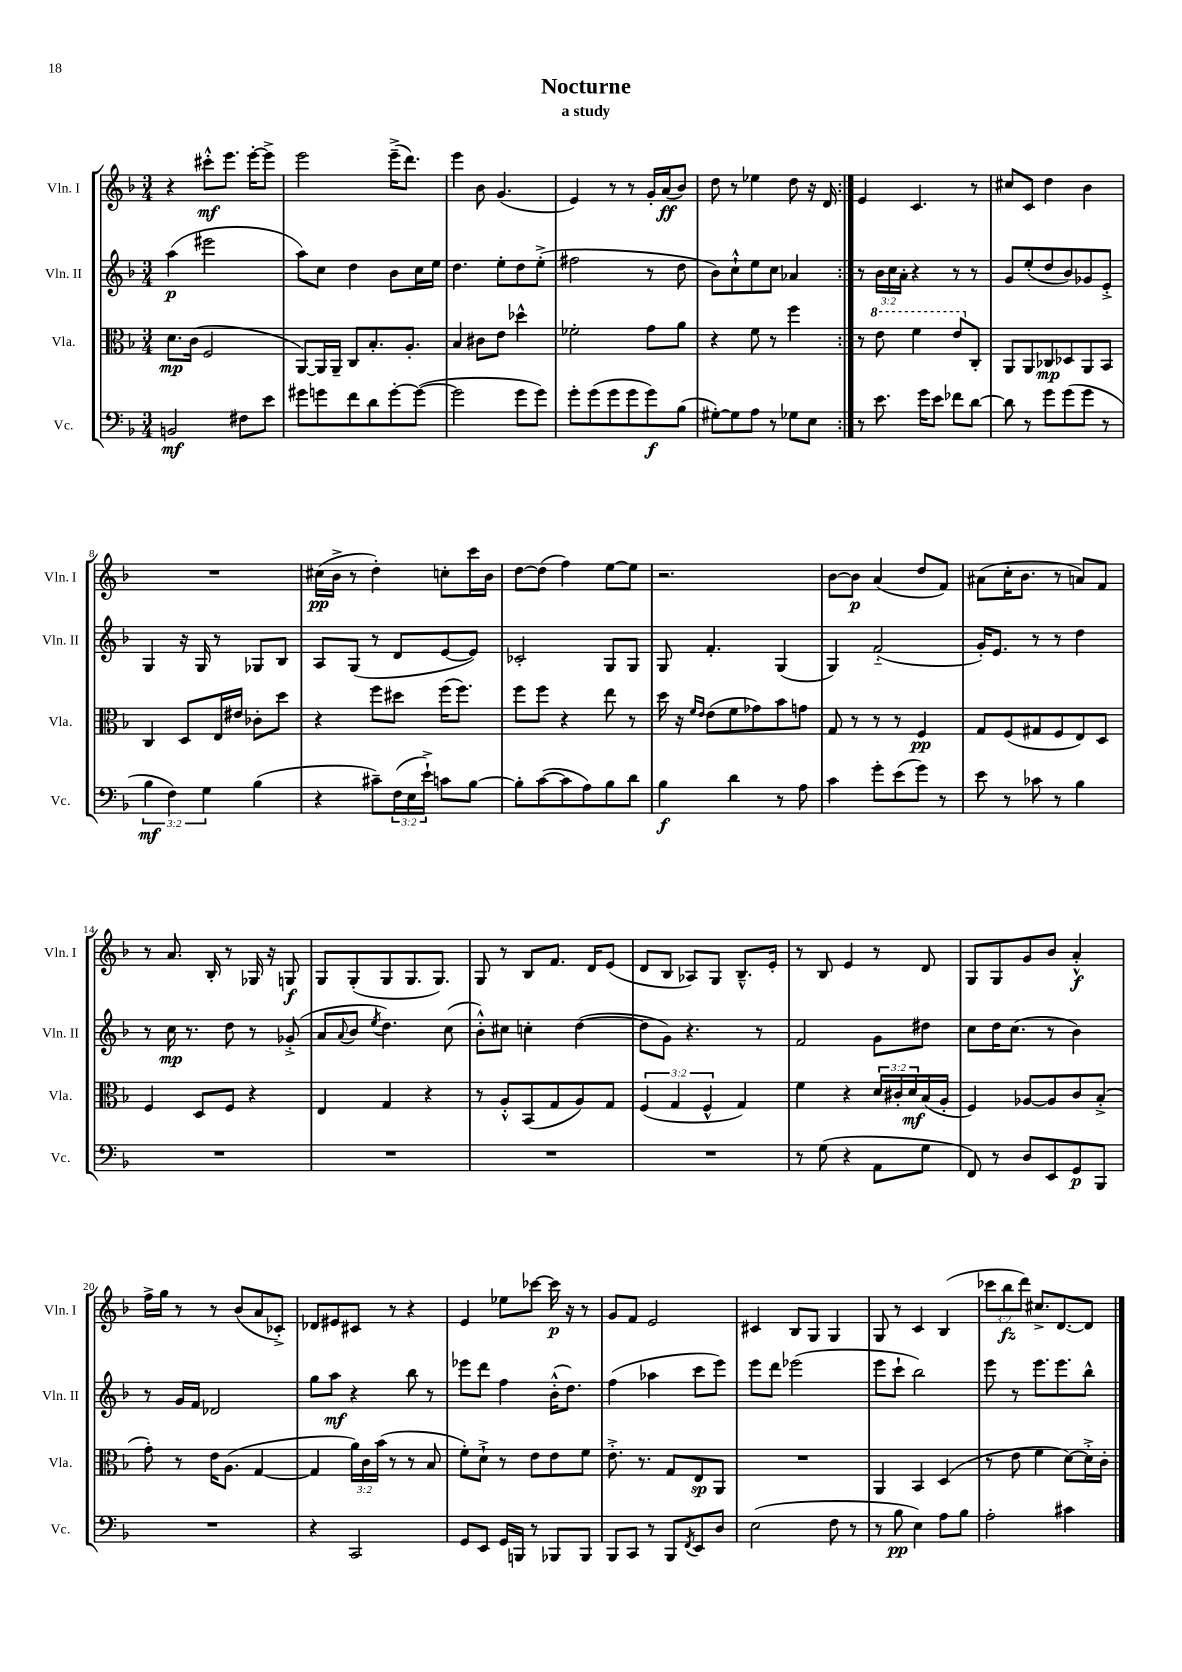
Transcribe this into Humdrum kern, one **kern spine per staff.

**kern	**dynam	**kern	**dynam	**kern	**dynam	**kern	**dynam
*part4	*part4	*part3	*part3	*part2	*part2	*part1	*part1
*staff4	*staff4	*staff3	*staff3	*staff2	*staff2	*staff1	*staff1
*I"Vc.	*	*I"Vla.	*	*I"Vln. II	*	*I"Vln. I	*
*I'Vc.	*	*I'Vla.	*	*I'Vln. II	*	*I'Vln. I	*
*clefF4	*	*clefC3	*	*clefG2	*	*clefG2	*
*k[b-]	*	*k[b-]	*	*k[b-]	*	*k[b-]	*
*M3/4	*	*M3/4	*	*M3/4	*	*M3/4	*
=1	=1	=1	=1	=1	=1	=1	=1
2BBn/	mf	8.d\L	mp	(4aa\	p	4r	.
.	.	(16c\Jk	.	.	.	.	.
.	.	2F/	.	2eee#X\	.	8ccc#X'^^\L	mf
.	.	.	.	.	.	8.eee\J	.
8F#X\L	.	.	.	.	.	.	.
.	.	.	.	.	.	[16eee'\KL	.
8e\J	.	.	.	.	.	8eee^\J]	.
=2	=2	=2	=2	=2	=2	=2	=2
8g#X\L	.	[8AA/L)	.	8aa\L)	.	2eee\	.
8gn\	.	16AA/L]	.	8cc\J	.	.	.
.	.	16AA~/JJ	.	.	.	.	.
8f\	.	8C/L	.	4dd\	.	.	.
8d\	.	8.B-'/	.	.	.	.	.
[8g'\	.	.	.	8b-\L	.	(16eee~^\KL	.
.	.	8.A'/J	.	.	.	8.ddd\J)	.
(8g\J_	.	.	.	16cc\L	.	.	.
.	.	.	.	16ee\JJ	.	.	.
=3	=3	=3	=3	=3	=3	=3	=3
2g\]	.	4B-/	.	4.dd\	.	4eee\	.
.	.	8c#X\L	.	.	.	8b-\	.
.	.	8e\J	.	8ee'\L	.	(4.g/	.
8g\L	.	4dd-X^^\	.	8dd\	.	.	.
8g\J)	.	.	.	(8ee'^\J	.	.	.
=4	=4	=4	=4	=4	=4	=4	=4
8g'\L	.	2f-X'\	.	2ff#X\	.	4e/)	.
(8g\	.	.	.	.	.	.	.
8g\	.	.	.	.	.	8r	.
8g\	.	.	.	.	.	8r	.
8g\)	f	8g\L	.	8r	.	16g'/LL	.
.	.	.	.	.	.	(16a/J	ff
(8B-\J	.	8a\J	.	8dd\	.	8b-/J)	.
=5	=5	=5	=5	=5	=5	=5	=5
[8G#X'\L)	.	4r	.	8b-\L)	.	8dd\	.
8G#\]	.	.	.	8cc`^^\	.	8r	.
8A\J	.	8f\	.	8ee\	.	4ee-X\	.
8r	.	8r	.	8cc\J	.	.	.
8G-X\L	.	4ff\	.	4a-X/	.	8dd\	.
8E\J	.	.	.	.	.	16r	.
.	.	.	.	.	.	16d/	.
=6:|!	=6:|!	=6:|!	=6:|!	=6:|!	=6:|!	=6:|!	=6:|!
8r	.	8r	.	8r	.	4e/	.
*	*	*8va	*	*	*	*	*
8.e\	.	8ee\	.	24b-\LL	.	.	.
.	.	.	.	24cc\	.	.	.
.	.	.	.	24a'\JJ	.	.	.
.	.	4ff\	.	4r	.	4.c/	.
16g\KL	.	.	.	.	.	.	.
8e\J	.	.	.	.	.	.	.
8f-X\L	.	8ee/L	.	8r	.	.	.
*	*	*X8va	*	*	*	*	*
[8d\J	.	8C'/J	.	8r	.	8r	.
=7	=7	=7	=7	=7	=7	=7	=7
8d\]	.	8AA/L	.	8g/L	.	8cc#X/L	.
8r	.	8AA/	.	(8ee'/	.	8c/J	.
8g\L	.	8C-X/	mp	8dd/	.	4dd\	.
(8g\	.	8D-X/	.	8b-/)	.	.	.
8g\J	.	8AA/	.	8g-X/	.	4b-\	.
8r	.	8BB-/J	.	8e'^/J	.	.	.
!!LO:LB:g=z
=8	=8	=8	=8	=8	=8	=8	=8
6B-\	mf	4C/	.	4G/	.	2.r	.
6F\)	.	.	.	.	.	.	.
.	.	8D/L	.	16r	.	.	.
.	.	.	.	16G/	.	.	.
6G\	.	.	.	.	.	.	.
.	.	16E/L	.	8r	.	.	.
.	.	16e#X/JJ	.	.	.	.	.
(4B-\	.	8c-X'\L	.	8G-X/L	.	.	.
.	.	8dd\J	.	8B-/J	.	.	.
=9	=9	=9	=9	=9	=9	=9	=9
4r	.	4r	.	8A/L	.	(16cc#X\LL	pp
.	.	.	.	.	.	16b-^\JJ	.
.	.	.	.	(8G/J	.	8r	.
8c#X~\L)	.	8ff\L	.	8r	.	4dd'\)	.
(24F\L	.	8dd#X\J	.	8d/L	.	.	.
24E\	.	.	.	.	.	.	.
24e`^\JJ)	.	.	.	.	.	.	.
8cn\L	.	(16ff\KL	.	[8e/	.	8ccn'\L	.
.	.	8.ff\J)	.	.	.	.	.
[8B-\J	.	.	.	8e/J])	.	16ccc\L	.
.	.	.	.	.	.	16b-\JJ	.
=10	=10	=10	=10	=10	=10	=10	=10
8B-'\L]	.	8ff\L	.	2c-X'/	.	[8dd\L	.
([8c\	.	8ff\J	.	.	.	(8dd\J]	.
8c\]	.	4r	.	.	.	4ff\)	.
8A\)	.	.	.	.	.	.	.
8B-\	.	8ee\	.	8G/L	.	[8ee\L	.
8d\J	.	8r	.	8G/J	.	8ee\J]	.
=11	=11	=11	=11	=11	=11	=11	=11
4B-\	f	16dd\	.	8G/	.	2.r	.
.	.	16r	.	.	.	.	.
.	.	16qqf/LL	.	.	.	.	.
.	.	16qqe/JJ	.	.	.	.	.
.	.	(8e\L	.	4.f'/	.	.	.
4d\	.	8f\	.	.	.	.	.
.	.	8g-X\)	.	.	.	.	.
8r	.	8b-\	.	(4G/	.	.	.
8A\	.	8gn\J	.	.	.	.	.
=12	=12	=12	=12	=12	=12	=12	=12
4c\	.	8G/	.	4G/)	.	[8b-\L	.
.	.	8r	.	.	.	8b-\J]	p
8g'\L	.	8r	.	(2f/	.	(4a/	.
(8e\	.	8r	.	.	.	.	.
8g\J)	.	4F/	pp	.	.	8dd/L	.
8r	.	.	.	.	.	8f/J)	.
=13	=13	=13	=13	=13	=13	=13	=13
8e\	.	8G/L	.	16g'/KL)	.	(8a#X\L	.
.	.	.	.	8.e/J	.	.	.
8r	.	(8F/	.	.	.	16cc'\K	.
.	.	.	.	.	.	8.b-\J	.
8c-X\	.	8G#X/	.	8r	.	.	.
8r	.	8F/	.	8r	.	8r	.
4B-\	.	8E/)	.	4dd\	.	8an/L)	.
.	.	8D/J	.	.	.	8f/J	.
!!LO:LB:g=z
=14	=14	=14	=14	=14	=14	=14	=14
2.r	.	4F/	.	8r	.	8r	.
.	.	.	.	16cc\	mp	8.a/	.
.	.	.	.	8.r	.	.	.
.	.	8D/L	.	.	.	.	.
.	.	.	.	.	.	16B-'/	.
.	.	8F/J	.	8dd\	.	8r	.
.	.	4r	.	8r	.	16G-X/	.
.	.	.	.	.	.	16r	.
.	.	.	.	(8g-X'^/	.	8Gn/	f
=15	=15	=15	=15	=15	=15	=15	=15
2.r	.	4E/	.	8a/L	.	8G/L	.
.	.	.	.	8qqa/	.	.	.
.	.	.	.	8b-/J	.	(8G'/	.
.	.	.	.	8qee/	.	.	.
.	.	4G/	.	4.dd\)	.	8G/	.
.	.	.	.	.	.	8.G/	.
.	.	4r	.	.	.	.	.
.	.	.	.	.	.	8.G/J)	.
.	.	.	.	(8cc\	.	.	.
=16	=16	=16	=16	=16	=16	=16	=16
2.r	.	8r	.	8b-'^^\L)	.	8G/	.
.	.	8A'^^/L	.	8cc#X\J	.	8r	.
.	.	(8BB-/	.	4ccn'\	.	8B-/L	.
.	.	8G/	.	.	.	8.f/J	.
.	.	8A/)	.	([4dd\	.	.	.
.	.	.	.	.	.	16d/KL	.
.	.	8G/J	.	.	.	(8e/J	.
=17	=17	=17	=17	=17	=17	=17	=17
2.r	.	(6F/	.	8dd\L]	.	8d/L	.
.	.	.	.	8g\J)	.	8B-/J	.
.	.	6G/	.	.	.	.	.
.	.	.	.	4.r	.	8A-X/L)	.
.	.	6F^^/	.	.	.	.	.
.	.	.	.	.	.	8G/J	.
.	.	4G/)	.	.	.	8.B-~^^/L	.
.	.	.	.	8r	.	.	.
.	.	.	.	.	.	16e'/Jk	.
=18	=18	=18	=18	=18	=18	=18	=18
8r	.	4f\	.	2f/	.	8r	.
(8G\	.	.	.	.	.	8B-/	.
4r	.	4r	.	.	.	4e/	.
8AA\L	.	24d/LL	.	8g\L	.	8r	.
.	.	24c#X'/	.	.	.	.	.
.	.	24d/	mf	.	.	.	.
8G\J	.	(16B-/	.	8dd#X\J	.	8d/	.
.	.	16A'/JJ	.	.	.	.	.
=19	=19	=19	=19	=19	=19	=19	=19
8FF/)	.	4F/)	.	8cc\L	.	8G/L	.
8r	.	.	.	16dd\K	.	8G/	.
.	.	.	.	(8.cc\J	.	.	.
8D/L	.	[8A-X/L	.	.	.	8g/	.
8EE/	.	8A-/]	.	8r	.	8b-/J	.
8GG/	p	8c/	.	4b-\)	.	4a'^^/	f
8BBB-/J	.	(8B-'^/J	.	.	.	.	.
!!LO:LB:g=z
=20	=20	=20	=20	=20	=20	=20	=20
2.r	.	8g'\)	.	8r	.	16ff^\LL	.
.	.	.	.	.	.	16gg\JJ	.
.	.	8r	.	16g/LL	.	8r	.
.	.	.	.	16f/JJ	.	.	.
.	.	16e\KL	.	2d-X/	.	8r	.
.	.	(8.A\J	.	.	.	.	.
.	.	.	.	.	.	(8b-/L	.
.	.	[4G/	.	.	.	8a/	.
.	.	.	.	.	.	8c-X'^/J)	.
=21	=21	=21	=21	=21	=21	=21	=21
4r	.	4G/]	.	8gg\L	.	8d-X/L	.
.	.	.	.	8aa\J	mf	8e#X/	.
2CC/	.	24a\LL)	.	4r	.	8c#X/J	.
.	.	24c\	.	.	.	.	.
.	.	(24b-\JJ	.	.	.	.	.
.	.	8r	.	.	.	8r	.
.	.	8r	.	8bb-\	.	4r	.
.	.	8B-/	.	8r	.	.	.
=22	=22	=22	=22	=22	=22	=22	=22
8GG/L	.	8f'\L)	.	8eee-X\L	.	4e/	.
8EE/J	.	8d`^\J	.	8ddd\J	.	.	.
16GG/LL	.	8r	.	4ff\	.	8ee-X\L	.
16BBBn/JJ	.	.	.	.	.	.	.
8r	.	8e\L	.	.	.	[8ccc-X\J	.
8BBB-X/L	.	8e\	.	(16b-'^^\KL	.	16ccc-\]	p
.	.	.	.	8.dd\J)	.	16r	.
8BBB-/J	.	8f\J	.	.	.	8r	.
=23	=23	=23	=23	=23	=23	=23	=23
8BBB-/L	.	8.e'^\	.	(4ff\	.	8g/L	.
8CC/J	.	.	.	.	.	8f/J	.
.	.	8.r	.	.	.	.	.
8r	.	.	.	4aa-X\	.	2e/	.
8BBB-/L	.	8G/L	.	.	.	.	.
8qFF/	.	.	.	.	.	.	.
8EE/	.	8E/	sp	8ccc\L	.	.	.
8D/J	.	8AA/J	.	8eee\J)	.	.	.
=24	=24	=24	=24	=24	=24	=24	=24
(2E\	.	2.r	.	8eee\L	.	4c#X/	.
.	.	.	.	8ddd\J	.	.	.
.	.	.	.	(2eee-X\	.	8B-/L	.
.	.	.	.	.	.	8G/J	.
8F\	.	.	.	.	.	4G/	.
8r	.	.	.	.	.	.	.
=25	=25	=25	=25	=25	=25	=25	=25
8r	.	4AA/	.	8eee\L	.	8G/	.
8B-\	pp	.	.	8ccc`\J	.	8r	.
4E\)	.	4BB-/	.	2bb-\)	.	4c/	.
8A\L	.	(4D/	.	.	.	(4B-/	.
8B-\J	.	.	.	.	.	.	.
=26	=26	=26	=26	=26	=26	=26	=26
2A'\	.	8r	.	8eee\	.	12ccc-X\L	.
.	.	.	.	.	.	12bb-\	fz
.	.	8e\	.	8r	.	.	.
.	.	.	.	.	.	12ddd\J)	.
.	.	4f\	.	8.eee\L	.	8.cc#X^/L	.
.	.	.	.	8.eee\	.	[8.d/	.
4c#X\	.	[8d\L)	.	.	.	.	.
.	.	16d'^\L]	.	8bb-^^\J	.	8d/J]	.
.	.	16c'\JJ	.	.	.	.	.
==	==	==	==	==	==	==	==
*-	*-	*-	*-	*-	*-	*-	*-
